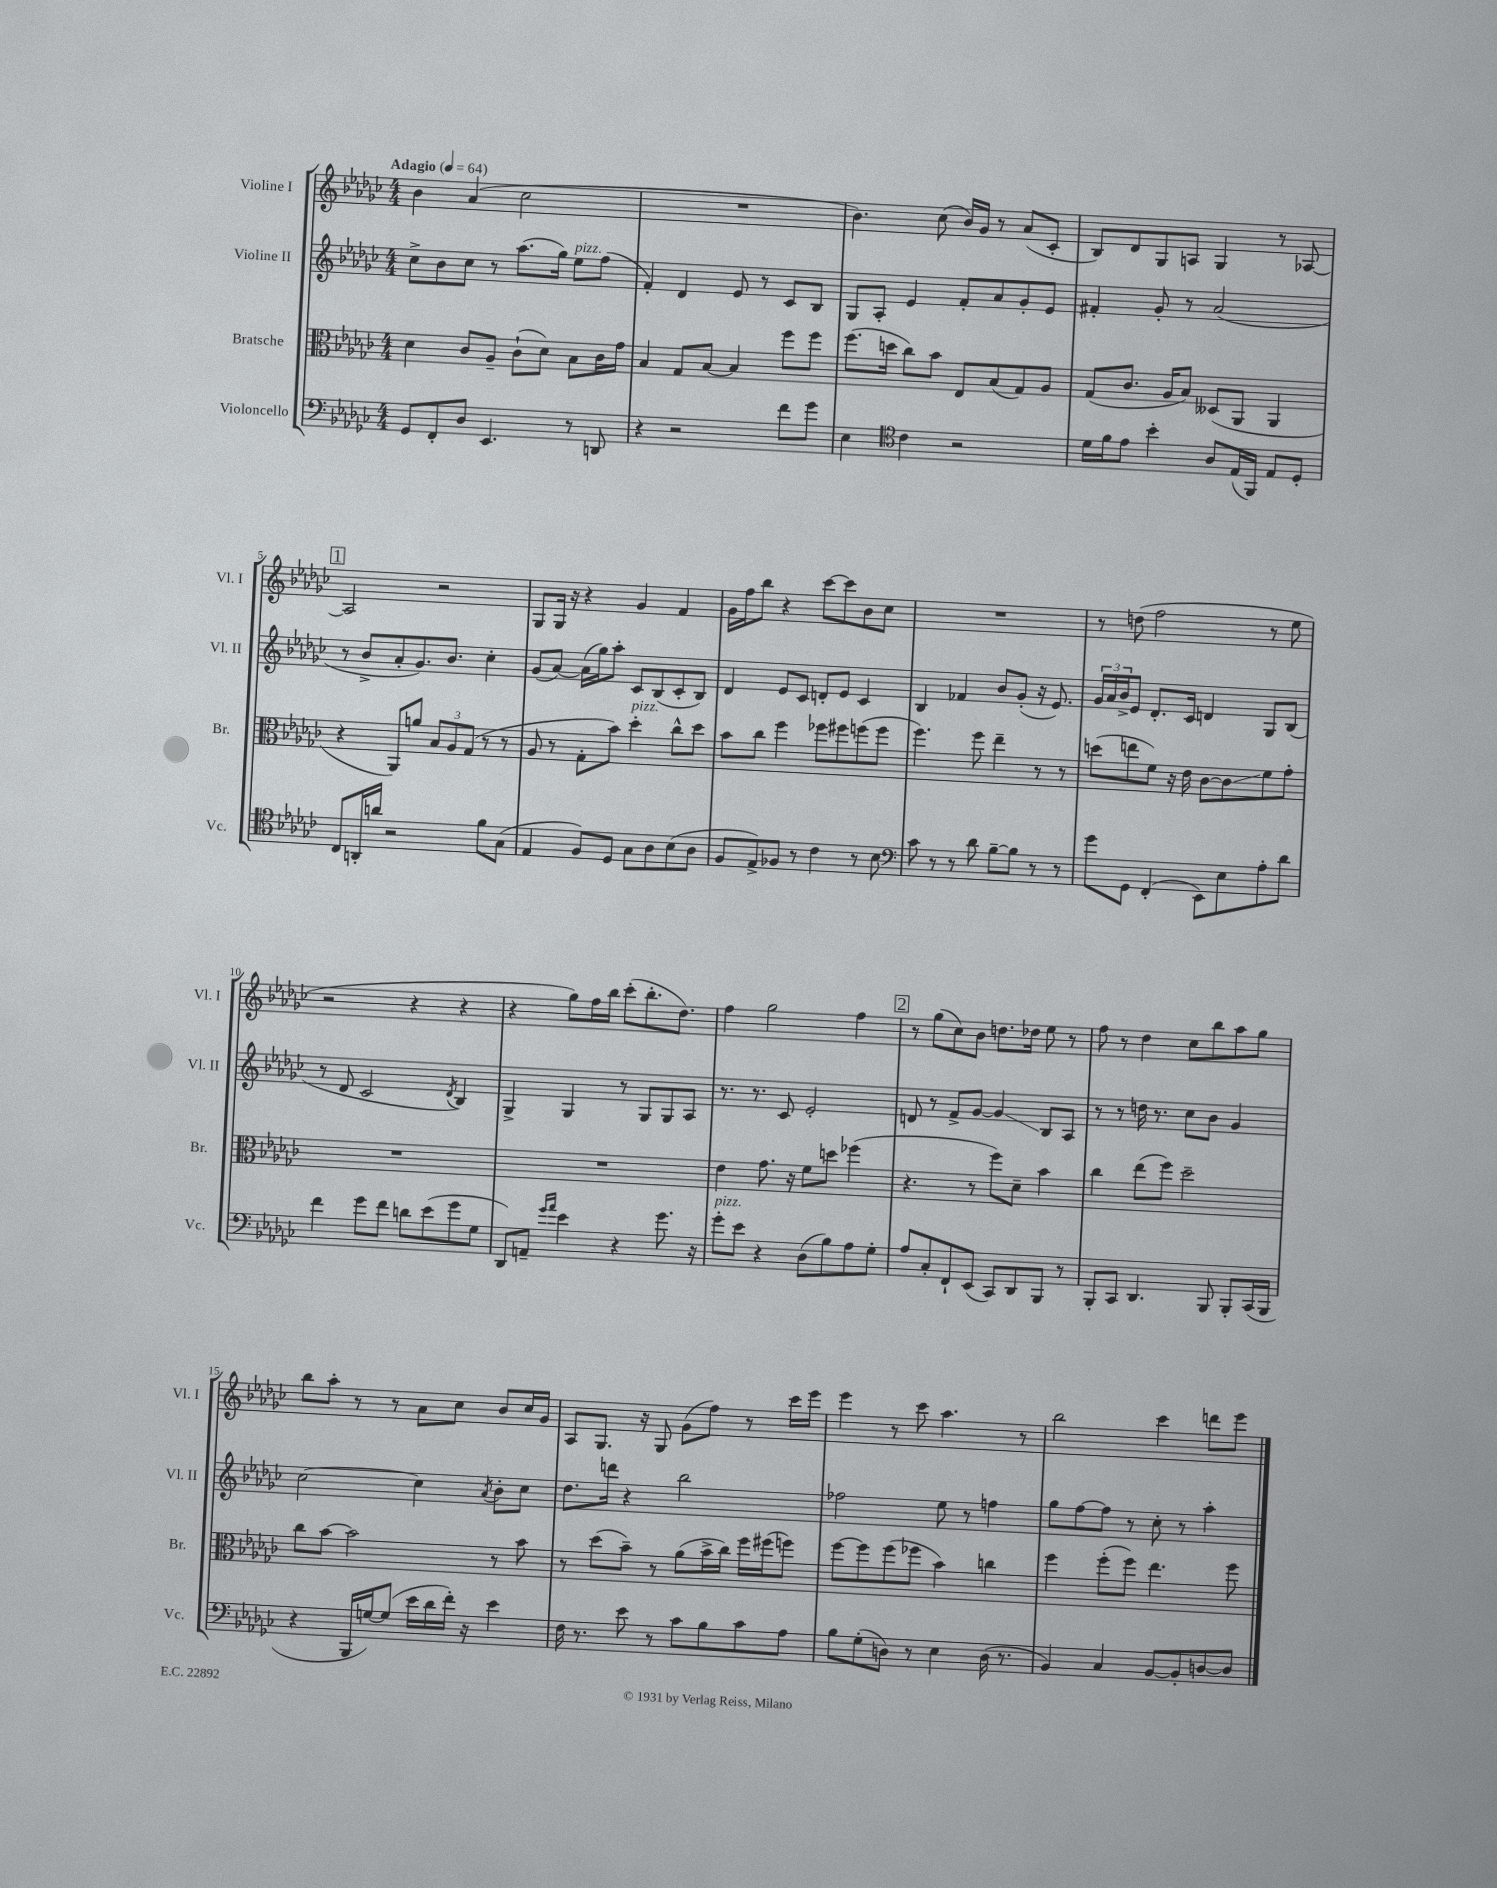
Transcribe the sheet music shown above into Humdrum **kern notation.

**kern	**kern	**kern	**kern
*staff4	*staff3	*staff2	*staff1
*clefF4	*clefC3	*clefG2	*clefG2
*k[b-e-a-d-g-c-]	*k[b-e-a-d-g-c-]	*k[b-e-a-d-g-c-]	*k[b-e-a-d-g-c-]
*M4/4	*M4/4	*M4/4	*M4/4
*MM64	*MM64	*MM64	*MM64
8GG-	4d-	8cc-^	4b-
8FF'	.	8b-	.
8D-	8c-	8cc-	(4a-
4.EE-	8A-~	8r	.
.	(8c-`	(8.aa-	2cc-
.	8d-)	.	.
.	.	16gg-)	.
8r	8B-	8ee-	.
8DD	16c-	(8ff	.
.	16g-	.	.
=	=	=	=
4r	4B-	4f')	1r
2r	8G-	4d-	.
.	[8B-	.	.
.	4B-]	8e-	.
.	.	8r	.
8f	8ff	8c-	.
8g-	8ff	8B-	.
=	=	=	=
4E-	(8.ff	8G-	4.b-)
.	.	8A-'	.
.	16dd	.	.
*clefC4	*	*	*
4c-	8cc-)	4e-	.
.	8b-	.	(8cc-
2r	8E-	8f'	16b-)
.	.	.	16g-
.	(8B-	8a-	8r
.	8G-)	8g-'	(8a-
.	8A-	8e-	8c-'
=	=	=	=
16d-	(8G-	4f#'	8B-)
16f	.	.	.
8e-	8.c-	.	8d-
4b-'	.	8g-'	8G-
.	16A-	.	.
.	8B-)	8r	8A
8A-	(8D--	(2a-	4G-
(16E-	8AA-	.	.
16FF)	.	.	.
8E-	4AA-	.	8r
8D-'	.	.	[8A-
=	=	=	=
8C-	4r	8r	2A-]
16AA'	.	8b-^	.
16a	.	.	.
2r	8AA-)	8a-'	.
.	8a	8.g-)	.
.	12B-	.	2r
.	.	8.b-	.
.	12A-	.	.
.	(12G-	.	.
8f	8r	4cc-'	.
(8G-	8r	.	.
=	=	=	=
4E-	8A-	(8g-	8G-
.	8r	[8a-)	16G-
.	.	.	16r
8F)	8G-'	(16a-]	4r
.	.	16gg-)	.
8D-	8b-)	8aa-'	.
8G-	4dd-'	8c-	4g-
8A-	.	(8B-	.
(8B-	8cc-^^	8c-'	4f
8A-	8dd-	8B-)	.
=	=	=	=
8F	8b-	4d-	16g-
.	.	.	16ff
8E-^)	8cc-	.	8bb-
8F-	4ff	8e-	4r
8r	.	8c-	.
4c-	8ff-	8d'	[8ccc-
.	8ff#	8e-	8ccc-]
8r	(8ff	4c-	8b-
8B-	8ff	.	8cc-
=	=	=	=
*clefF4	*	*	*
8c-	4.ff)	4B-	1r
8r	.	.	.
8r	.	4f-	.
8d-	8ff	.	.
[8B-~	4ee-~	8b-	.
8B-]	.	(8g-'	.
8r	8r	16r	.
.	.	8.e-)	.
8r	8r	.	.
=	=	=	=
8g-	(8dd	24g-	8r
.	.	24a-	.
.	.	24b-^	.
8GG-	8ee	8e-	(8dd
(4FF'	8f)	8.d-'	2ff
.	16r	.	.
.	16e-	16c-	.
8EE-)	[8c-	4d	.
8E-	8c-]	.	.
8A-'	8f	8G-	8r
8d-	8g-'	(8B-	8ee-
=	=	=	=
4f	1r	8r	2r
.	.	8d-	.
8g-	.	2c-	.
8f	.	.	.
8d	.	.	4r
(8e-	.	.	.
.	.	8qd-	.
8g-	.	4B-)	4r
8G-	.	.	.
=	=	=	=
8DD-)	1r	4G-^	4r
8AA~	.	.	.
16qqg-	.	.	.
16qqa-	.	.	.
4e-	.	4G-	8gg-)
.	.	.	16ff
.	.	.	16bb-
4r	.	8r	(8ccc-'
.	.	8G-	8.bb-'
8.g-	.	8G-	.
.	.	.	8.dd-)
.	.	8A-	.
16r	.	.	.
=	=	=	=
8g-'	4e-	8.r	4ff
8e-	.	.	.
.	.	8.r	.
4r	8.g-	.	2gg-
.	.	8c-	.
.	16r	.	.
(8D-	8f	2e-'	.
8B-)	8dd	.	.
8A-	(4ff-	.	4ff
8G-'	.	.	.
=	=	=	=
8A-	4.r	8d	8r
8C-'	.	8r	(8gg-
8FF`	.	8f^	8cc-)
(8EE-	8r	[8g-	8b-
8CC-)	8ff)	4g-]	8.dd
8DD-	8d-~	.	.
.	.	.	16dd-
8BBB-	4b-	8B-	8ee-
8r	.	8A-	8r
=	=	=	=
8BBB-'	4cc-	8r	8ff
8CC-	.	8r	8r
4.DD-	(8ee-	16dd	4dd-
.	.	8.r	.
.	8ff)	.	.
.	2dd-~	8cc-	8cc-
8BBB-	.	8b-	8bb-
8BBB-'	.	4g-	8aa-
(16CC-	.	.	8gg-
16BBB-	.	.	.
=	=	=	=
4r	8cc-	[2cc-	8bb-
.	[8b-	.	8aa-'
16BBB-	2b-]	.	8r
[16G)	.	.	.
(8G]	.	.	8r
16e-	.	4cc-]	8a-
16d-	.	.	.
16f')	.	.	8cc-
16r	.	.	.
.	.	8qa-	.
4e-	8r	8b-'	8b-
.	8b-	8cc-	16cc-
.	.	.	16g-
=	=	=	=
16F	8r	8.dd-	8A-
8.r	.	.	.
.	(8dd-	.	8.G-
.	.	16ddd	.
8e-	8b-~)	4r	.
.	.	.	16r
8r	8r	.	8G-
8c-	(8a-	2bb-	(8g-
8B-	16b-^	.	8ff)
.	16cc-)	.	.
8c-	16ff	.	8r
.	(16ff#	.	.
8A-	8ff)	.	16ccc-
.	.	.	16eee-
=	=	=	=
8B-	[8ff	2ff-	4eee-
(8G-'	8ff]	.	.
8D)	(8ff	.	8r
8r	8ff-	.	8ccc-
4E-	4b-)	8ee-	4.aa-
.	.	8r	.
(16D	4cc	4ff	.
8.r	.	.	.
.	.	.	8r
=	=	=	=
4BB-)	4ff	8gg-	2bb-
.	.	[8ff	.
4C-	(8ff'	8ff]	.
.	8ff)	8r	.
[8BB-	4.ee-	8cc-'	4ccc-
8BB-']	.	8r	.
[8D	.	4aa-'	8ddd
8D]	8ff	.	8eee-
==	==	==	==
*-	*-	*-	*-
